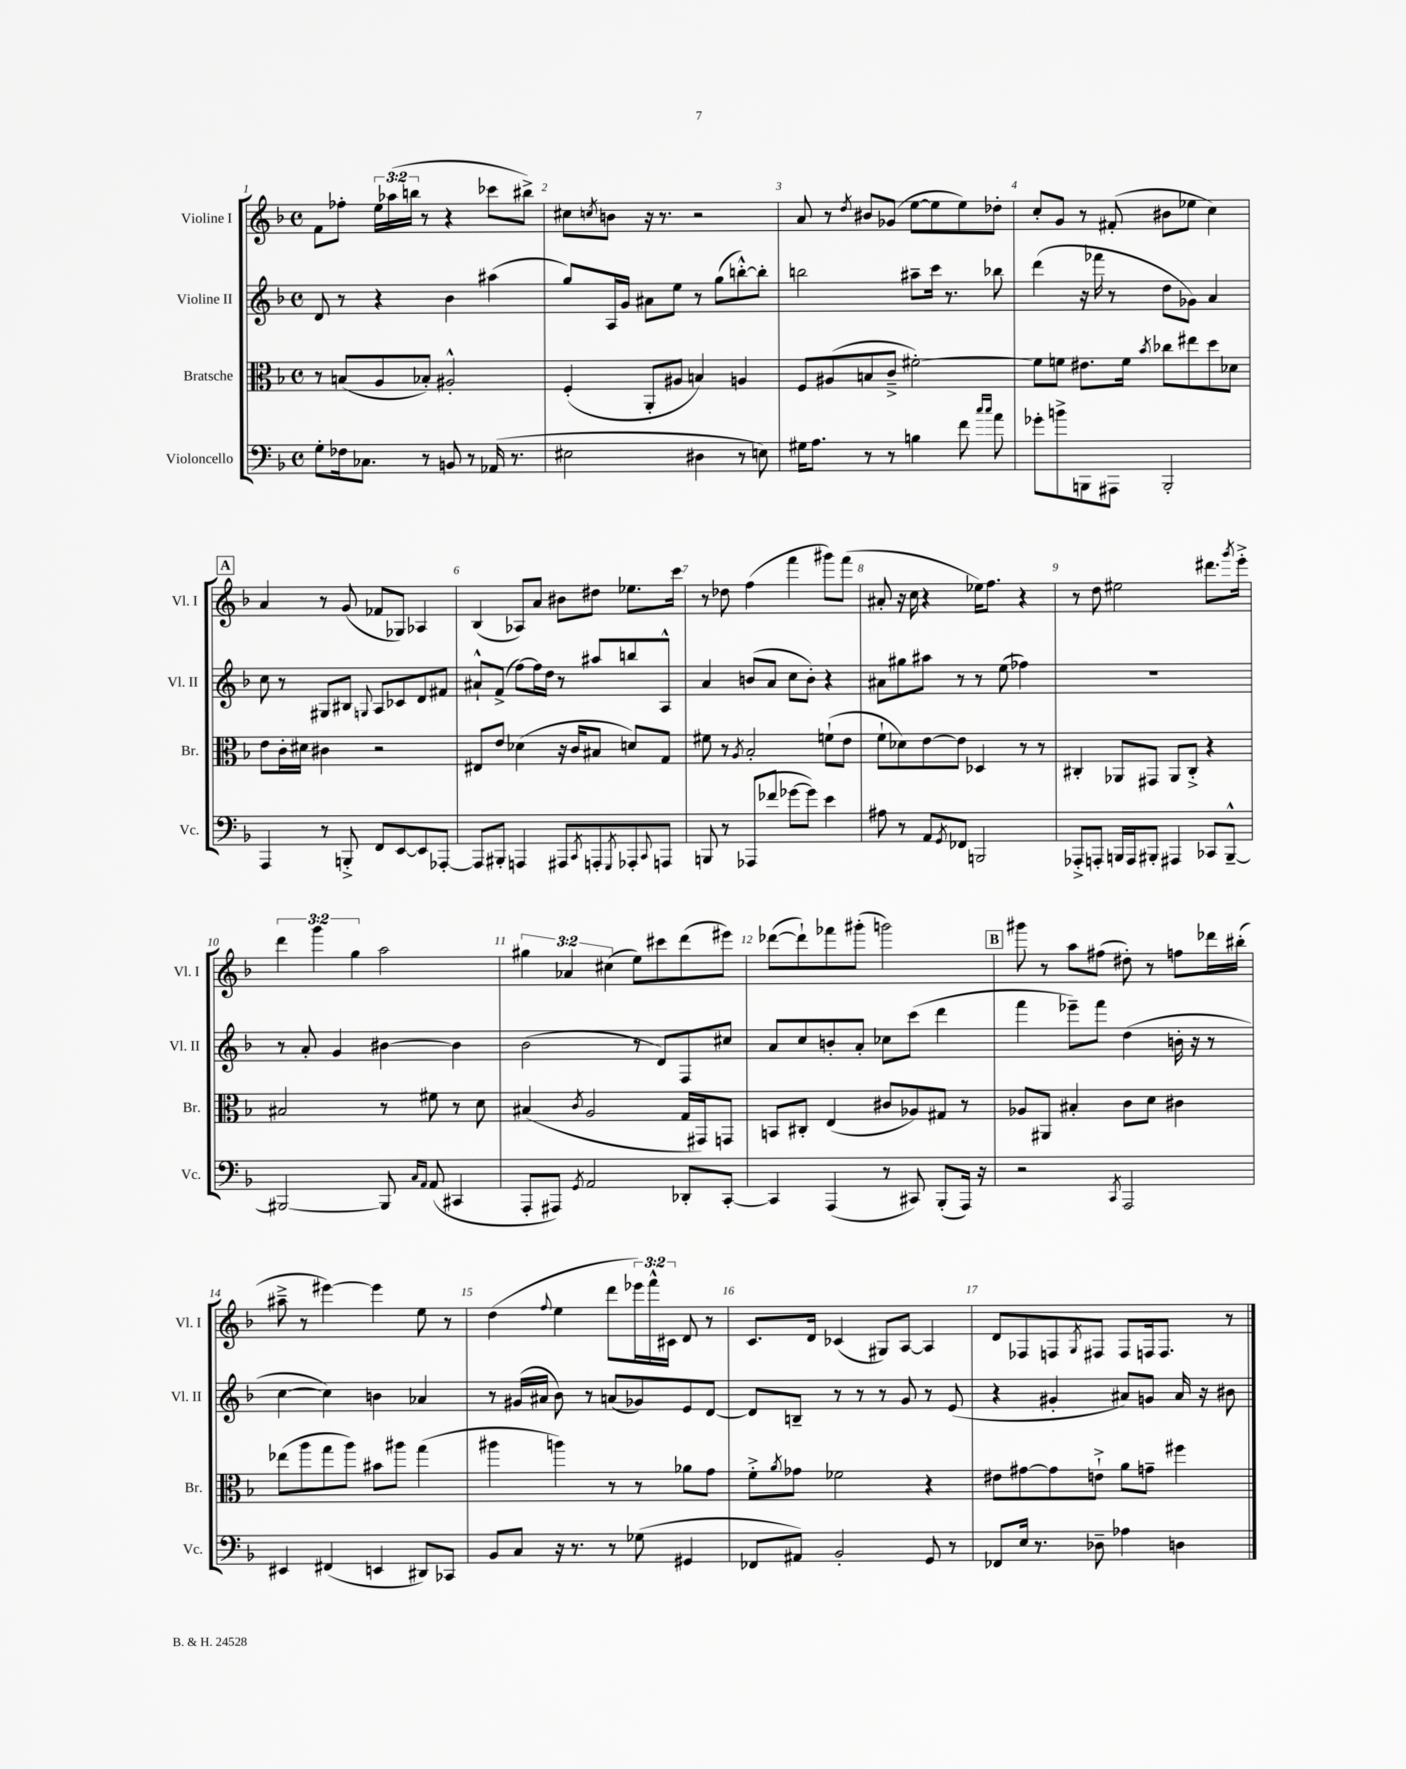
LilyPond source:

<<
\new StaffGroup <<
\new Staff = "s0" \with { instrumentName = "Violine I" shortInstrumentName = "Vl. I" } {
    \clef treble \key f \major \defaultTimeSignature \time 4/4 \override Staff.TupletNumber.text = #tuplet-number::calc-fraction-text
    f'8 fes''8-. \tuplet 3/2 { e''16 aes''16( b''16 } r8 r4 ces'''8 bis''8->) |
    cis''8 \acciaccatura { c''8 } b'8 r16 r8. r2 |
    a'8 r8 \acciaccatura { d''8 } bis'8 ges'8( e''8~ e''8 e''8) des''8-. |
    c''8-. g'8 r8 fis'8-.( bis'8 ees''8 c''4) |
    \mark \markup { \box "A" } a'4 r8 g'8( fes'8 ges8) aes4 |
    bes4( aes8) a'8 bis'8 dis''8 ees''8. c'''16 |
    r8 des''8 f''4( f'''4 gis'''8) f'''8( |
    ais'8-. r16 c''16 r4 ees''16) f''8. r4 |
    r8 d''8 eis''2 dis'''8. \acciaccatura { g'''8 } e'''16-.-> |
    \tuplet 3/2 { d'''4 g'''4 g''4 } a''2 |
    \tuplet 3/2 { gis''4 aes'4 cis''4( } e''8) cis'''8 d'''8( eis'''8) |
    des'''8~( des'''8-!) fes'''8 gis'''8-.( g'''2) |
    \mark \markup { \box "B" } gis'''8 r8 a''8 fis''8( dis''8-.) r8 f''8 des'''16 bis''16-.( |
    ais''8---> r8 eis'''4~) eis'''4 e''8 r8 |
    d''4( \appoggiatura { f''8 } e''4 d'''8 \tuplet 3/2 { ees'''16) f'''16-^ cis'16 } d'8 r8 |
    c'8. d'16 ces'4( gis8) a8~ a4 |
    d'8 fes8 f8 \acciaccatura { g8 } fis8 fis8 f16 f8. r8 \bar "|." |
}
\new Staff = "s1" \with { instrumentName = "Violine II" shortInstrumentName = "Vl. II" } {
    \clef treble \key f \major \defaultTimeSignature \time 4/4
    d'8 r8 r4 bes'4 ais''4( |
    g''8) a16 g'16 ais'8 e''8 r8 g''8( b''8~-.-^) b''8-. |
    b''2 ais''8-- c'''16 r8. bes''8 |
    d'''4( r16 fes'''16 r8 d''8 ges'8) a'4 |
    \mark \markup { \box "A" } c''8 r8 gis8 bis8 \appoggiatura { g8 } a8 ces'8 d'8 fis'8 |
    ais'8-!-^ f'8->( f''8~) f''16 d''16 r8 ais''8 b''8 a8-^ |
    a'4 b'8( a'8 c''8 b'8-.) r4 |
    ais'8 gis''8 ais''8 r8 r8 e''8( fes''4) |
    R1 |
    r8 a'8-. g'4 bis'4~ bis'4 |
    bes'2( r8 d'8) f8 cis''8 |
    a'8 c''8 b'8-. a'8-. ces''8 c'''8( d'''4 |
    \mark \markup { \box "B" } f'''4 ees'''8--) f'''8 d''4( b'16-. r16 r8 |
    c''4~ c''4) b'4 aes'4 |
    r8 gis'16( ais'16 bes'8) r8 a'8( ges'8) e'8 d'8~ |
    d'8 b8-- r8 r8 r8 g'8 r8 e'8( |
    r4 gis'4-. ais'8) g'8 ais'16 r16 bis'8 \bar "|." |
}
\new Staff = "s2" \with { instrumentName = "Bratsche" shortInstrumentName = "Br." } {
    \clef alto \key f \major \defaultTimeSignature \time 4/4
    r8 b8( a8 bes8-.) ais2-.-^ |
    f4-.( a,8-. ais8 b4) a4 |
    f8 ais8( b8 c'8---> fis'2~-.) |
    fis'8 f'8 eis'8. f'16 \acciaccatura { bes'8 } ces''8 eis''8 d''8 des'8 |
    \mark \markup { \box "A" } e'8 c'16-. dis'16 cis'4 r2 |
    eis8 e'8 des'4( r16 c'16 bis8 d'8) g8 |
    fis'8 r8 \acciaccatura { a8 } bes2-. f'8-!( e'8 |
    f'8-! des'8) e'8~ e'8 des4 r8 r8 |
    cis4-. aes,8 gis,8 aes,8 cis8-.-> r4 |
    bis2 r8 fis'8 r8 d'8 |
    bis4( \acciaccatura { c'8 } a2 g16 gis,16) g,8 |
    b,8 cis8-. e4( cis'8 aes8) gis8 r8 |
    \mark \markup { \box "B" } aes8 ais,8 bis4-. c'8 d'8 cis'4 |
    ees''8( a''8 g''8 a''8) bis'8 ais''8 g''4( |
    ais''4 a''4) r8 r8 aes'8 g'8 |
    f'8-.-> \acciaccatura { a'8 } ges'8 fes'2 r4 |
    eis'8 gis'8~ gis'8 e'8-!-> a'8 g'8-- fis''4 \bar "|." |
}
\new Staff = "s3" \with { instrumentName = "Violoncello" shortInstrumentName = "Vc." } {
    \clef bass \key f \major \defaultTimeSignature \time 4/4
    g8-. fes16 ces8. r8 b,8 r8 aes,16( r8. |
    eis2 dis4 r8 e8) |
    gis16 a8. r8 r8 b4 f'8 \grace { c''16 c''16 } a'8 |
    ges'8-. b'8-> b,,8 ais,,8 b,,2-. |
    \mark \markup { \box "A" } a,,4 r8 b,,8-.-> f,8 e,8~ e,8 aes,,8~-. |
    aes,,8 bis,,8-. a,,4 ais,,8 \acciaccatura { c,8 } a,,8-. \acciaccatura { g,,8 } aes,,8-. \appoggiatura { c,8 } a,,8 |
    b,,8 r8 aes,,8( fes'8 ges'8~ ges'8) e'4 |
    ais8 r8 a,8 \acciaccatura { g,8 } fes,8 b,,2 |
    aes,,8-.-> a,,8-. b,,16 a,,16 bis,,8-. ais,,4 ces,8 bis,,8~---^ |
    bis,,2~ bis,,8 \grace { c16 a,16 } a,8( cis,4 |
    a,,8-. ais,,8) \acciaccatura { g,8 } a,2 des,8-. c,8~-. |
    c,4 a,,4( r8 cis,8) bes,,8-.( a,,16) r16 |
    \mark \markup { \box "B" } r2 \acciaccatura { c,8 } a,,2 |
    eis,4 fis,4( e,4 dis,8) ces,8 |
    bes,8 c8 r16 r8. r8 ges8( gis,4 |
    fes,8 ais,8) bes,2-. g,8 r8 |
    fes,8 e16 r8. des8-- aes4 d4 \bar "|." |
}
>>
>>
\layout { \context { \Score \override BarNumber.break-visibility = ##(#f #t #t) barNumberVisibility = #all-bar-numbers-visible } }
